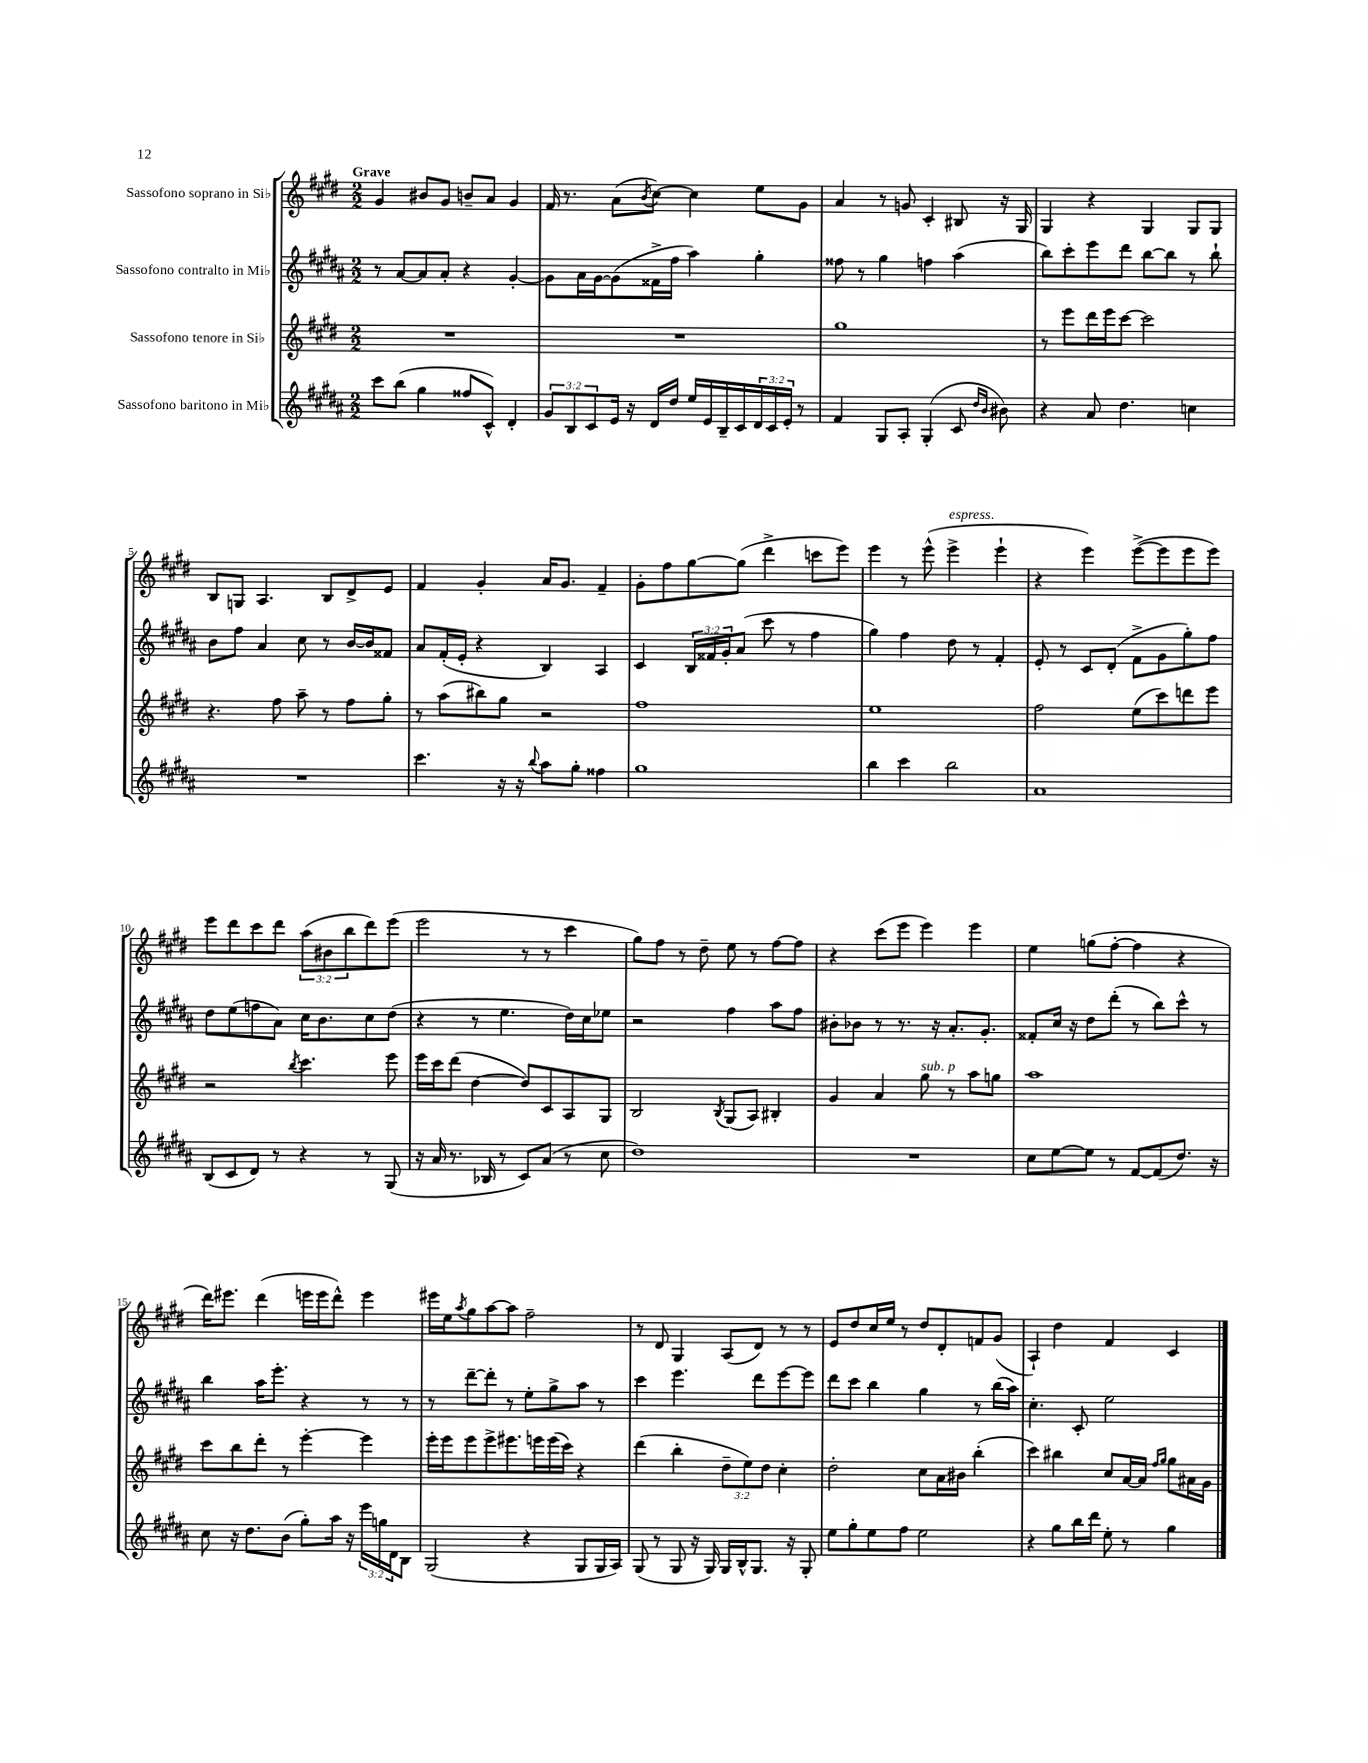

**kern	**kern	**kern	**kern
*staff4	*staff3	*staff2	*staff1
*clefG2	*clefG2	*clefG2	*clefG2
*k[f#c#g#d#a#]	*k[f#c#g#d#]	*k[f#c#g#d#a#]	*k[f#c#g#d#]
*M2/2	*M2/2	*M2/2	*M2/2
8ccc#	1r	8r	4g#
(8bb	.	[8a#	.
4gg#	.	8a#]	8b#
.	.	8a#'	8g#
8ff##	.	4r	8b~
8c#^^)	.	.	8a
4d#'	.	[4g#'	4g#
=	=	=	=
12g#	1r	8g#]	16f#
.	.	.	8.r
12B	.	.	.
.	.	16a#	.
12c#	.	.	.
.	.	[16g#	.
16e	.	(8g#]	(8a
16r	.	.	.
.	.	.	8qb
16d#	.	16f##^	[8cc#)
16dd#	.	16ff#	.
16ee	.	4aa#)	4cc#]
16e	.	.	.
16B~	.	.	.
16c#	.	.	.
24d#	.	4gg#'	8ee
24c#	.	.	.
24e'	.	.	.
8r	.	.	8g#
=	=	=	=
4f#	1gg#	8ff##	4a
.	.	8r	.
8G#	.	4gg#	8r
8A#'	.	.	8g
(4G#'	.	4ff	4c#'
8c#	.	(4aa#	8B#
16qqdd#	.	.	.
16qqb	.	.	.
8b#)	.	.	16r
.	.	.	16G#
=	=	=	=
4r	8r	8bb)	4G#
.	8eee	8ccc#'	.
8a#	16ddd#	8eee	4r
.	16eee	.	.
4.dd#	[8ccc#	8ddd#	.
.	2ccc#]	[8bb	4G#
.	.	8bb]	.
4cc	.	8r	8G#
.	.	8bb`	8G#
=	=	=	=
1r	4.r	8b	8B
.	.	8ff#	8G
.	.	4a#	4.A
.	8ff#	.	.
.	8aa~	8cc#	.
.	8r	8r	8B
.	8ff#	[16b	8d#^
.	.	16b]	.
.	8gg#'	8f##	8e
=	=	=	=
4.ccc#	8r	8a#	4f#
.	(8aa	(16f#'	.
.	.	16e'	.
.	8bb#)	4r	4g#'
16r	8gg#	.	.
16r	.	.	.
8qqbb	.	.	.
8aa#	2r	4B)	16a
.	.	.	8.g#
8gg#'	.	.	.
4ff##	.	4A#	4f#~
=	=	=	=
1gg#	1ff#	4c#	8g#'
.	.	.	8ff#
.	.	24B	[8gg#
.	.	24f##	.
.	.	24g#'	.
.	.	(8a#	(8gg#]
.	.	8ccc#	4ddd#^
.	.	8r	.
.	.	4ff#	8ccc
.	.	.	8eee)
=	=	=	=
4bb	1ee	4gg#)	4eee
4ccc#	.	4ff#	8r
.	.	.	(8eee^^
2bb	.	8dd#	4eee^
.	.	8r	.
.	.	4f#'	4eee`
=	=	=	=
1a#	2ff#	8e'	4r
.	.	8r	.
.	.	8c#	4eee)
.	.	(8d#'	.
.	(8ee	8f#^	([8eee^
.	8ccc#)	8g#	8eee]
.	8ddd	8gg#')	8eee
.	8eee	8ff#	8eee)
=	=	=	=
(8B	2r	8dd#	8eee
8c#	.	(8ee	8ddd#
8d#)	.	8ff	8ccc#
8r	.	8a#)	8ddd#
.	8qbb	.	.
4r	4.ccc#	16cc#	(12aa
.	.	8.b	.
.	.	.	12b#
.	.	.	12bb
8r	.	8cc#	8ddd#)
(8G#	8eee	(8dd#	(8eee
=	=	=	=
16r	16eee	4r	2eee
16a#	16ccc#	.	.
8.r	(8ddd#	.	.
.	[4dd#	8r	.
16B-	.	.	.
8r	.	4.ee	.
8c#)	8dd#])	.	8r
(8a#	8c#	.	8r
8r	8A	16dd#)	4ccc#
.	.	16cc#	.
8cc#	8G#	8ee-	.
=	=	=	=
1dd#)	2B	2r	8gg#)
.	.	.	8ff#
.	.	.	8r
.	.	.	8dd#~
.	8qB	.	.
.	(8G#	4ff#	8ee
.	8A)	.	8r
.	4B#'	8aa#	[8ff#
.	.	8ff#	8ff#]
=	=	=	=
1r	4g#	8b#'	4r
.	.	8b-	.
.	4a	8r	(8ccc#
.	.	8.r	8eee
.	8gg#	.	4eee)
.	.	16r	.
.	8r	8.a#'	.
.	8aa	.	4eee
.	.	8.g#'	.
.	8gg	.	.
=	=	=	=
8cc#	1aa	8f##'	4ee
[8ee	.	16cc#	.
.	.	16r	.
8ee]	.	8dd#	(8gg
8r	.	(8ddd#'	[8ff#'
[8f#	.	8r	4ff#]
(8f#]	.	8bb)	.
8.dd#)	.	8ccc#^^	4r
.	.	8r	.
16r	.	.	.
=	=	=	=
8cc#	8ccc#	4bb	16ddd#)
.	.	.	8.eee#
16r	8bb	.	.
8.dd#	.	.	.
.	8ddd#'	16aa#	(4ddd#
.	.	8.eee'	.
(8b	8r	.	.
8gg#')	[4eee'	4r	16eee
.	.	.	16eee
16aa#	.	.	8ddd#^^)
16r	.	.	.
24eee	4eee]	8r	4eee
24gg	.	.	.
24d#	.	.	.
8B	.	8r	.
=	=	=	=
(2G#	16eee'	8r	16eee#
.	16eee	.	16ee
.	.	.	8qaa
.	8eee	[8ddd#~	8gg#
.	8eee^	8ddd#']	[8aa
.	8.eee#	8r	8aa]
4r	.	8ee'	2ff#~
.	16eee	.	.
.	(16eee	8gg#^	.
.	16ccc#)	.	.
8G#	4r	8aa#	.
16G#	.	8r	.
16A#)	.	.	.
=	=	=	=
(8G#	(4ddd#	4ccc#	8r
8r	.	.	8d#
8G#	4bb'	4.eee	4G#
16r	.	.	.
16G#)	.	.	.
16G#	12dd#~	.	(8A
16B^^	.	.	.
.	12ee)	.	.
8.G#	.	8ddd#	8d#)
.	12dd#	.	.
.	4cc#'	[8eee	8r
16r	.	.	.
8G#'	.	8eee]	8r
=	=	=	=
8ee	2dd#'	8ddd#	8e
8gg#'	.	8ccc#	8dd#
8ee	.	4bb	16cc#
.	.	.	16ee
8ff#	.	.	8r
2ee	8cc#	4gg#	8dd#
.	16a	.	8d#'
.	16b#	.	.
.	(4bb'	8r	8f
.	.	(16bb	(8g#
.	.	16aa#)	.
=	=	=	=
4r	4ccc#)	4.cc#'	4A`)
8gg#	4bb#	.	4dd#
16bb	.	8c#'	.
16ddd#	.	.	.
8ee'	8cc#	2ee	4f#
8r	[16a	.	.
.	16a]	.	.
.	16qqff#	.	.
.	16qqgg#	.	.
4gg#	8gg#	.	4c#
.	16a#	.	.
.	16g#	.	.
==	==	==	==
*-	*-	*-	*-
